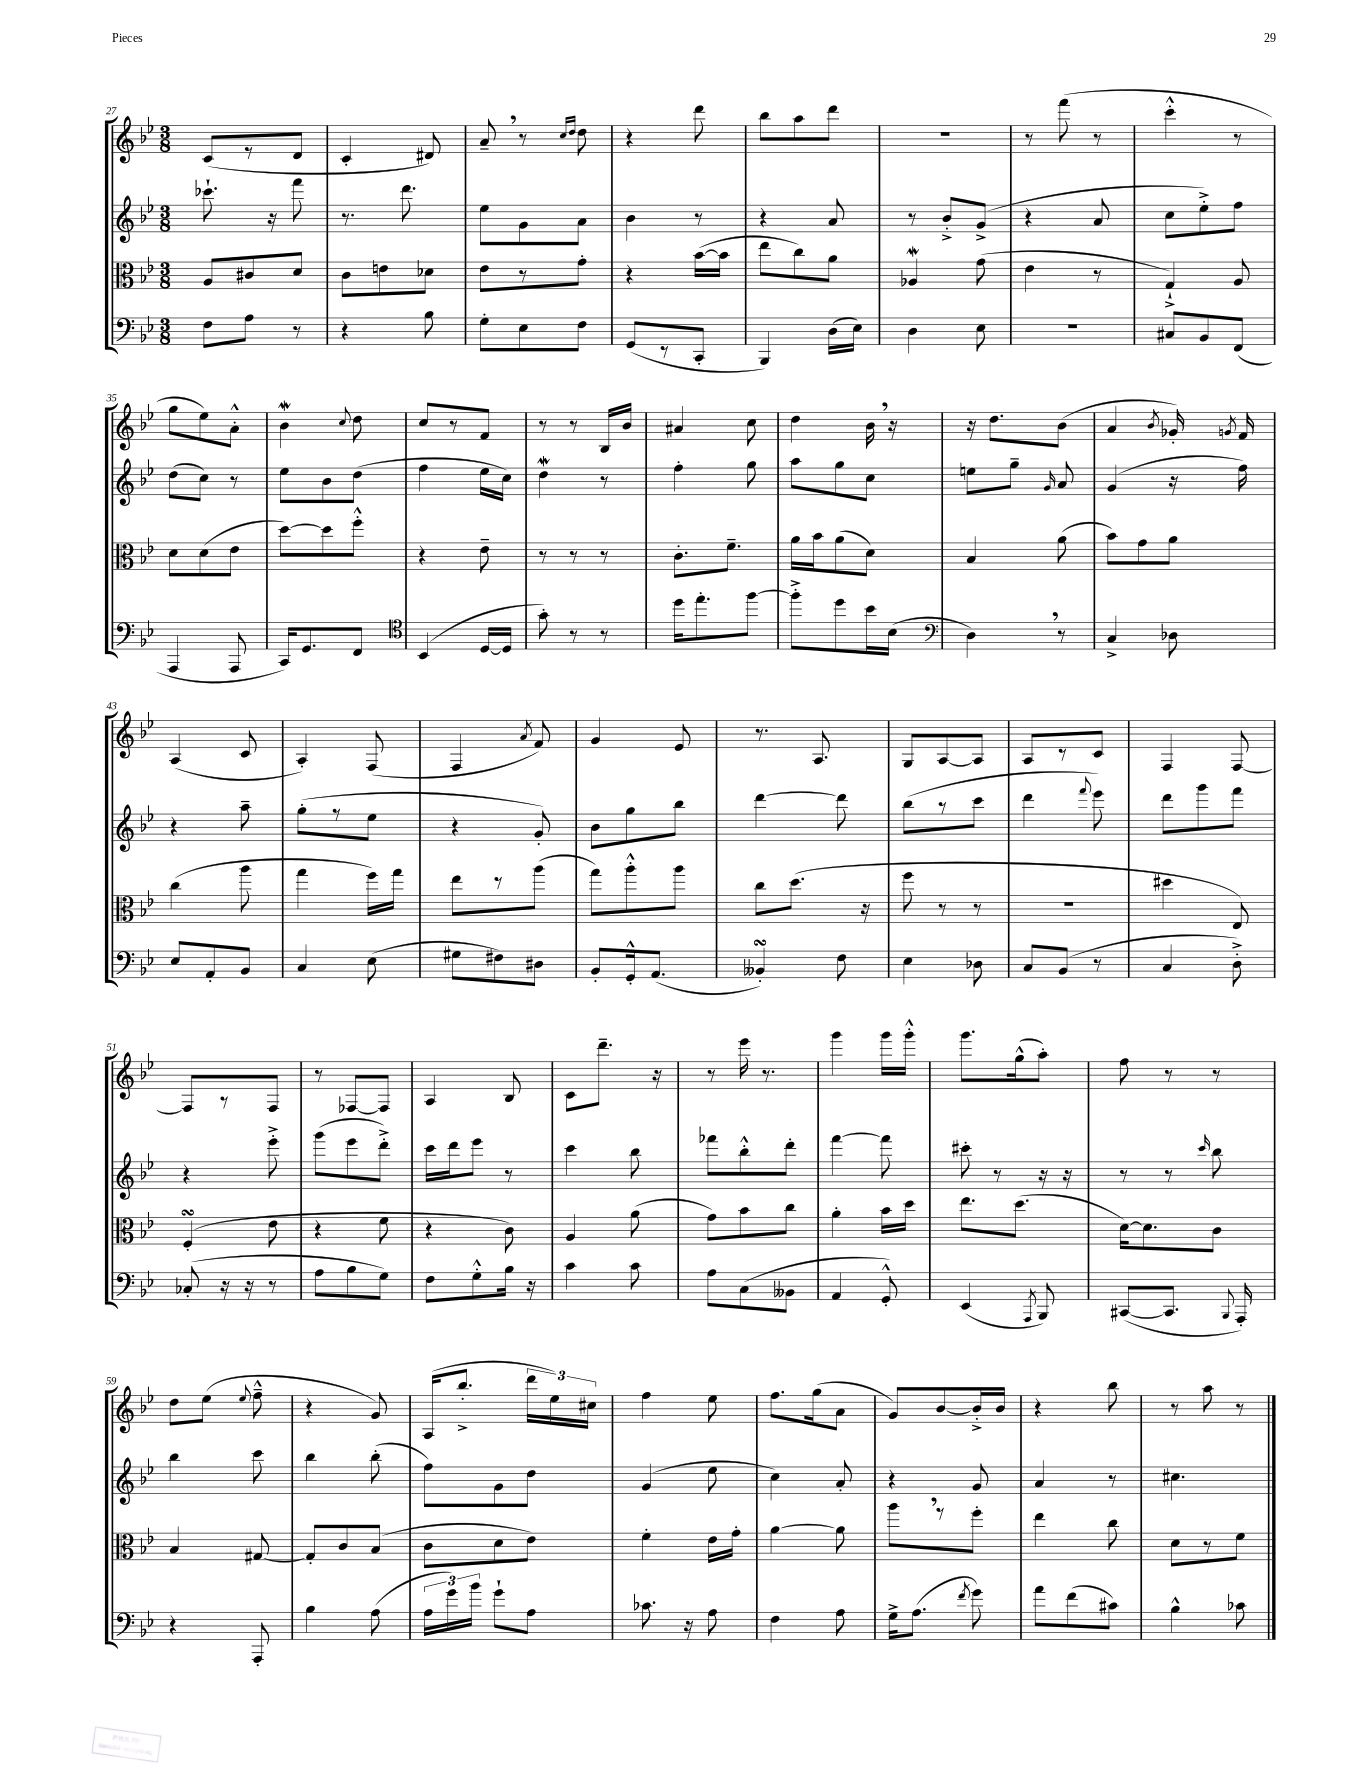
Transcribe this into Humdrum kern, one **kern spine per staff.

**kern	**kern	**kern	**kern
*staff4	*staff3	*staff2	*staff1
*clefF4	*clefC3	*clefG2	*clefG2
*k[b-e-]	*k[b-e-]	*k[b-e-]	*k[b-e-]
*M3/8	*M3/8	*M3/8	*M3/8
8F	8A	8.ccc-`	(8c
8A	8c#	.	8r
.	.	16r	.
8r	8d	8fff	8d
=	=	=	=
4r	8c	8.r	4c'
.	8e	.	.
.	.	8.ddd	.
8B-	8d-	.	8d#)
=	=	=	=
8G'	8e-	8ee-	8a~
8E-	8r	8g	8r
.	.	.	16qqcc
.	.	.	16qqdd
8F	8g'	8a	8dd
=	=	=	=
(8GG	4r	4b-	4r
8r	.	.	.
8CC'	([16b-	8r	8ddd
.	16b-]	.	.
=	=	=	=
4BBB-)	8ee-	4r	8bb-
.	8cc)	.	8aa
(16D	8a	8a	8ddd
16E-)	.	.	.
=	=	=	=
4D	4A-	8r	4.r
.	.	8b-'^	.
8E-	(8g	(8g^	.
=	=	=	=
4.r	4e-	4r	8r
.	.	.	(8fff
.	8r	8a	8r
=	=	=	=
8C#	4G`^)	8cc	4ccc'^^
8BB-	.	8ee-'^)	.
(8FF	8A	8ff	8r
=	=	=	=
4AAA	8d	(8dd	8gg
.	(8d	8cc)	8ee-)
8AAA	8e-	8r	8a'^^
=	=	=	=
16CC)	[8dd)	8ee-	4b-
8.GG	.	.	.
.	8dd]	8b-	.
.	.	.	8qqcc
8FF	8ff'^^	(8dd	8dd
=	=	=	=
*clefC4	*	*	*
(4BB-	4r	4ff	8cc
.	.	.	8r
[16D	8e-~	16ee-	8f
16D]	.	16cc)	.
=	=	=	=
8g')	8r	4dd	8r
8r	8r	.	8r
8r	8r	8r	16B-
.	.	.	16b-
=	=	=	=
16dd	8.c'	4ff'	4a#
8.ee-'	.	.	.
.	8.f~	.	.
[8ff	.	8gg	8cc
=	=	=	=
8ff'^]	16a	8aa	4dd
.	16b-	.	.
8dd	(8a	8gg	.
16b-	8d)	8cc	16b-
(16B-	.	.	16r
=	=	=	=
*clefF4	*	*	*
4D)	4B-	8ee	16r
.	.	.	8.dd
.	.	8gg~	.
.	.	16qqg	.
8r	(8a	8a	(8b-
=	=	=	=
4C^	8b-)	(4g	4a
.	8g	.	.
.	.	.	8qb-
8D-	8a	16r	16g-')
.	.	.	8qg
.	.	16ff)	16f
=	=	=	=
8E-	(4cc	4r	(4A
8AA'	.	.	.
8BB-	8aa	8aa~	8c
=	=	=	=
4C	4gg	(8gg'	4A')
.	.	8r	.
(8E-	16ff)	8ee-	(8F
.	16gg	.	.
=	=	=	=
8G#	8ee-	4r	4F
8F#)	8r	.	.
.	.	.	8qa
8D#	(8aa	8g')	8f)
=	=	=	=
8BB-'	8gg)	8b-	4g
16GG'^^	8aa'^^	8gg	.
(8.AA	.	.	.
.	8aa	8bb-	8e-
=	=	=	=
4BB--')	8cc	[4ddd	8.r
.	(8.dd	.	.
.	.	.	8.A
8F	.	8ddd]	.
.	16r	.	.
=	=	=	=
4E-	8ff	(8bb-	8G
.	8r	8r	[8A
8D-	8r	8ccc	8A]
=	=	=	=
8C	4.r	4ddd	8A
(8BB-	.	.	8r
.	.	8qqfff	.
8r	.	8eee-)	8c
=	=	=	=
4C	4dd#	8ddd	4F
.	.	8ggg	.
8D'^)	8E-)	8fff	[8F
=	=	=	=
(8C-'	(4F'	4r	8F]
16r	.	.	8r
16r	.	.	.
8r	8e-	8eee-'^	8F
=	=	=	=
8A	4r	(8ggg	8r
8B-	.	8eee-	[8F-
8G)	8f	8ddd'^)	8F-]
=	=	=	=
8F	4r	16ccc	4A
.	.	16ddd	.
8G'^^	.	8eee-	.
16B-	8c)	8r	8B-
16r	.	.	.
=	=	=	=
4c	4A	4ccc	8c
.	.	.	8.ddd~
8c	(8a	8bb-	.
.	.	.	16r
=	=	=	=
8A	8g)	8fff-	8r
(8C	8b-	8bb-'^^	16eee-
.	.	.	8.r
8BB--	8cc	8ddd'	.
=	=	=	=
4AA	4a'	[4fff	4ggg
8GG'^^)	16b-	8fff]	16ggg
.	16dd	.	16ggg'^^
=	=	=	=
(4EE-	8.ee-	8ccc#'	8.ggg
.	.	8r	.
.	(8.dd	.	(16gg^^
8qAAA	.	.	.
8BBB-)	.	16r	8aa')
.	.	16r	.
=	=	=	=
([8CC#	[16d)	8r	8ff
.	8.d]	.	.
8.CC#]	.	8r	8r
.	.	16qqccc	.
.	8c	8bb-	8r
8qqBBB-	.	.	.
16AAA')	.	.	.
=	=	=	=
4r	4B-	4bb-	8dd
.	.	.	(8ee-
.	.	.	8qqee-
8AAA'	[8G#	8ccc	8ff~^^
=	=	=	=
4B-	8G#']	4bb-	4r
.	8c	.	.
(8A	(8B-	(8bb-'	8g)
=	=	=	=
24A	8c	8ff)	(16A
24g)	.	.	.
.	.	.	8.bb-'^
24b-	.	.	.
8g`	8d	8g	.
8A	8e-)	8dd	24ddd
.	.	.	24ee-)
.	.	.	24cc#
=	=	=	=
8.c-	4f'	(4g	4ff
16r	.	.	.
8A	16e-	8ee-	8ee-
.	16g'	.	.
=	=	=	=
4F	[4a	4cc)	8.ff
.	.	.	(16gg
8A	8a]	8a'	8a
=	=	=	=
16G^	8aa	4r	8g)
(8.A	.	.	.
.	8r	.	[8b-
8qf	.	.	.
8g)	8ff'	8g	16b-'^]
.	.	.	16b-
=	=	=	=
8a	4ee-	4a	4r
(8f	.	.	.
8c#)	8cc	8r	8bb-
=	=	=	=
4B-^^	8d	4.cc#	8r
.	8r	.	8aa
8c-	8f	.	8r
==	==	==	==
*-	*-	*-	*-
